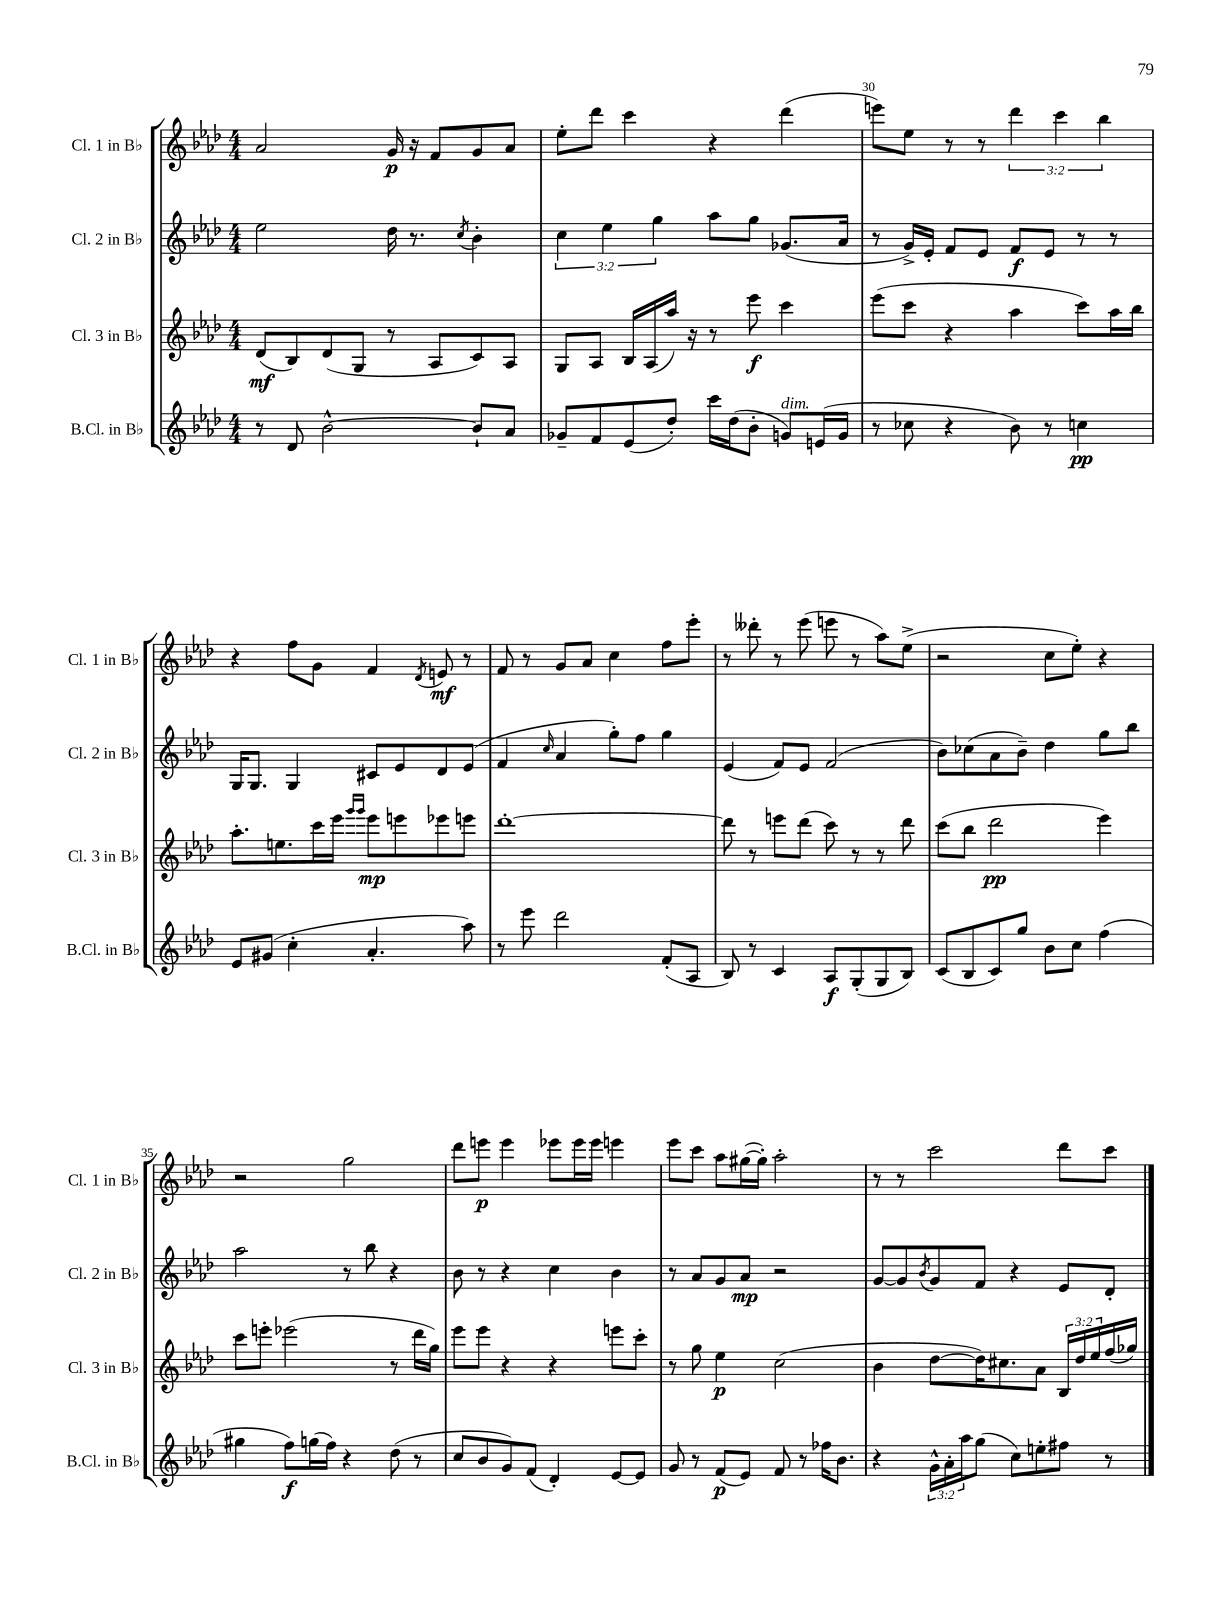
<<
\new StaffGroup <<
\new Staff = "s0" \with { instrumentName = "Cl. 1 in Bb" shortInstrumentName = "Cl. 1 in Bb" } {
    \clef treble \key aes \major \numericTimeSignature \time 4/4 \override Staff.TupletNumber.text = #tuplet-number::calc-fraction-text
    aes'2 g'16\p r16 f'8 g'8 aes'8 |
    ees''8-. des'''8 c'''4 r4 des'''4( |
    e'''8) ees''8 r8 r8 \tuplet 3/2 { des'''4 c'''4 bes''4 } |
    r4 f''8 g'8 f'4 \acciaccatura { des'8 } e'8\mf r8 |
    f'8 r8 g'8 aes'8 c''4 f''8 ees'''8-. |
    r8 deses'''8-. r8 ees'''8( e'''8 r8 aes''8) ees''8->( |
    r2 c''8 ees''8-.) r4 |
    r2 g''2 |
    des'''8 e'''8\p e'''4 ees'''8 ees'''16 ees'''16 e'''4 |
    ees'''8 c'''8 aes''8 gis''16~( gis''16-.) aes''2-. |
    r8 r8 c'''2 des'''8 c'''8 \bar "|." |
}
\new Staff = "s1" \with { instrumentName = "Cl. 2 in Bb" shortInstrumentName = "Cl. 2 in Bb" } {
    \clef treble \key aes \major \numericTimeSignature \time 4/4 \override Staff.TupletNumber.text = #tuplet-number::calc-fraction-text
    ees''2 des''16 r8. \acciaccatura { c''8 } bes'4-. |
    \tuplet 3/2 { c''4 ees''4 g''4 } aes''8 g''8 ges'8.( aes'16 |
    r8 g'16->) ees'16-. f'8 ees'8 f'8\f ees'8 r8 r8 |
    g16 g8. g4 cis'8 ees'8 des'8 ees'8( |
    f'4 \grace { c''16 } aes'4 g''8-.) f''8 g''4 |
    ees'4( f'8) ees'8 f'2( |
    bes'8) ces''8( aes'8 bes'8--) des''4 g''8 bes''8 |
    aes''2 r8 bes''8 r4 |
    bes'8 r8 r4 c''4 bes'4 |
    r8 aes'8 g'8 aes'8\mp r2 |
    g'8~ g'8 \acciaccatura { bes'8 } g'8 f'8 r4 ees'8 des'8-. \bar "|." |
}
\new Staff = "s2" \with { instrumentName = "Cl. 3 in Bb" shortInstrumentName = "Cl. 3 in Bb" } {
    \clef treble \key aes \major \numericTimeSignature \time 4/4 \override Staff.TupletNumber.text = #tuplet-number::calc-fraction-text
    des'8\mf( bes8) des'8( g8 r8 aes8 c'8) aes8 |
    g8 aes8 bes16 aes16( aes''16) r16 r8 ees'''8\f c'''4 |
    ees'''8( c'''8 r4 aes''4 c'''8) aes''16 bes''16 |
    aes''8.-. e''8. c'''16 ees'''16 \grace { g'''16 g'''16 } ees'''8\mp e'''8 ees'''8 e'''8 |
    des'''1~-. |
    des'''8 r8 e'''8 des'''8( c'''8) r8 r8 des'''8 |
    c'''8( bes''8 des'''2\pp ees'''4) |
    c'''8 e'''8-. ees'''2( r8 des'''16 g''16) |
    ees'''8 ees'''8 r4 r4 e'''8 c'''8-. |
    r8 g''8 ees''4\p c''2( |
    bes'4 des''8~ des''16) cis''8. aes'8 \tuplet 3/2 { bes16 des''16 ees''16 } f''16( ges''16) \bar "|." |
}
\new Staff = "s3" \with { instrumentName = "B.Cl. in Bb" shortInstrumentName = "B.Cl. in Bb" } {
    \clef treble \key aes \major \numericTimeSignature \time 4/4 \override Staff.TupletNumber.text = #tuplet-number::calc-fraction-text
    r8 des'8 bes'2~-^ bes'8-! aes'8 |
    ges'8-- f'8 ees'8( des''8-.) c'''16 des''16( bes'8-. g'8^\markup { \italic "dim." }) e'16( g'16 |
    r8 ces''8 r4 bes'8) r8 c''4\pp |
    ees'8 gis'8( c''4-. aes'4.-. aes''8) |
    r8 ees'''8 des'''2 f'8-.( aes8 |
    bes8) r8 c'4 aes8\f g8-.( g8 bes8) |
    c'8( bes8 c'8) g''8 bes'8 c''8 f''4( |
    gis''4 f''8\f) g''16( f''16) r4 des''8( r8 |
    c''8 bes'8 g'8) f'8( des'4-.) ees'8~ ees'8 |
    g'8 r8 f'8\p( ees'8) f'8 r8 fes''16 bes'8. |
    r4 \tuplet 3/2 { g'16-^ aes'16-. aes''16 } g''8( c''8) e''8-. fis''8 r8 \bar "|." |
}
>>
>>
\layout { \context { \Score currentBarNumber = #28 \override BarNumber.break-visibility = ##(#f #t #t) barNumberVisibility = #(every-nth-bar-number-visible 5) } }
